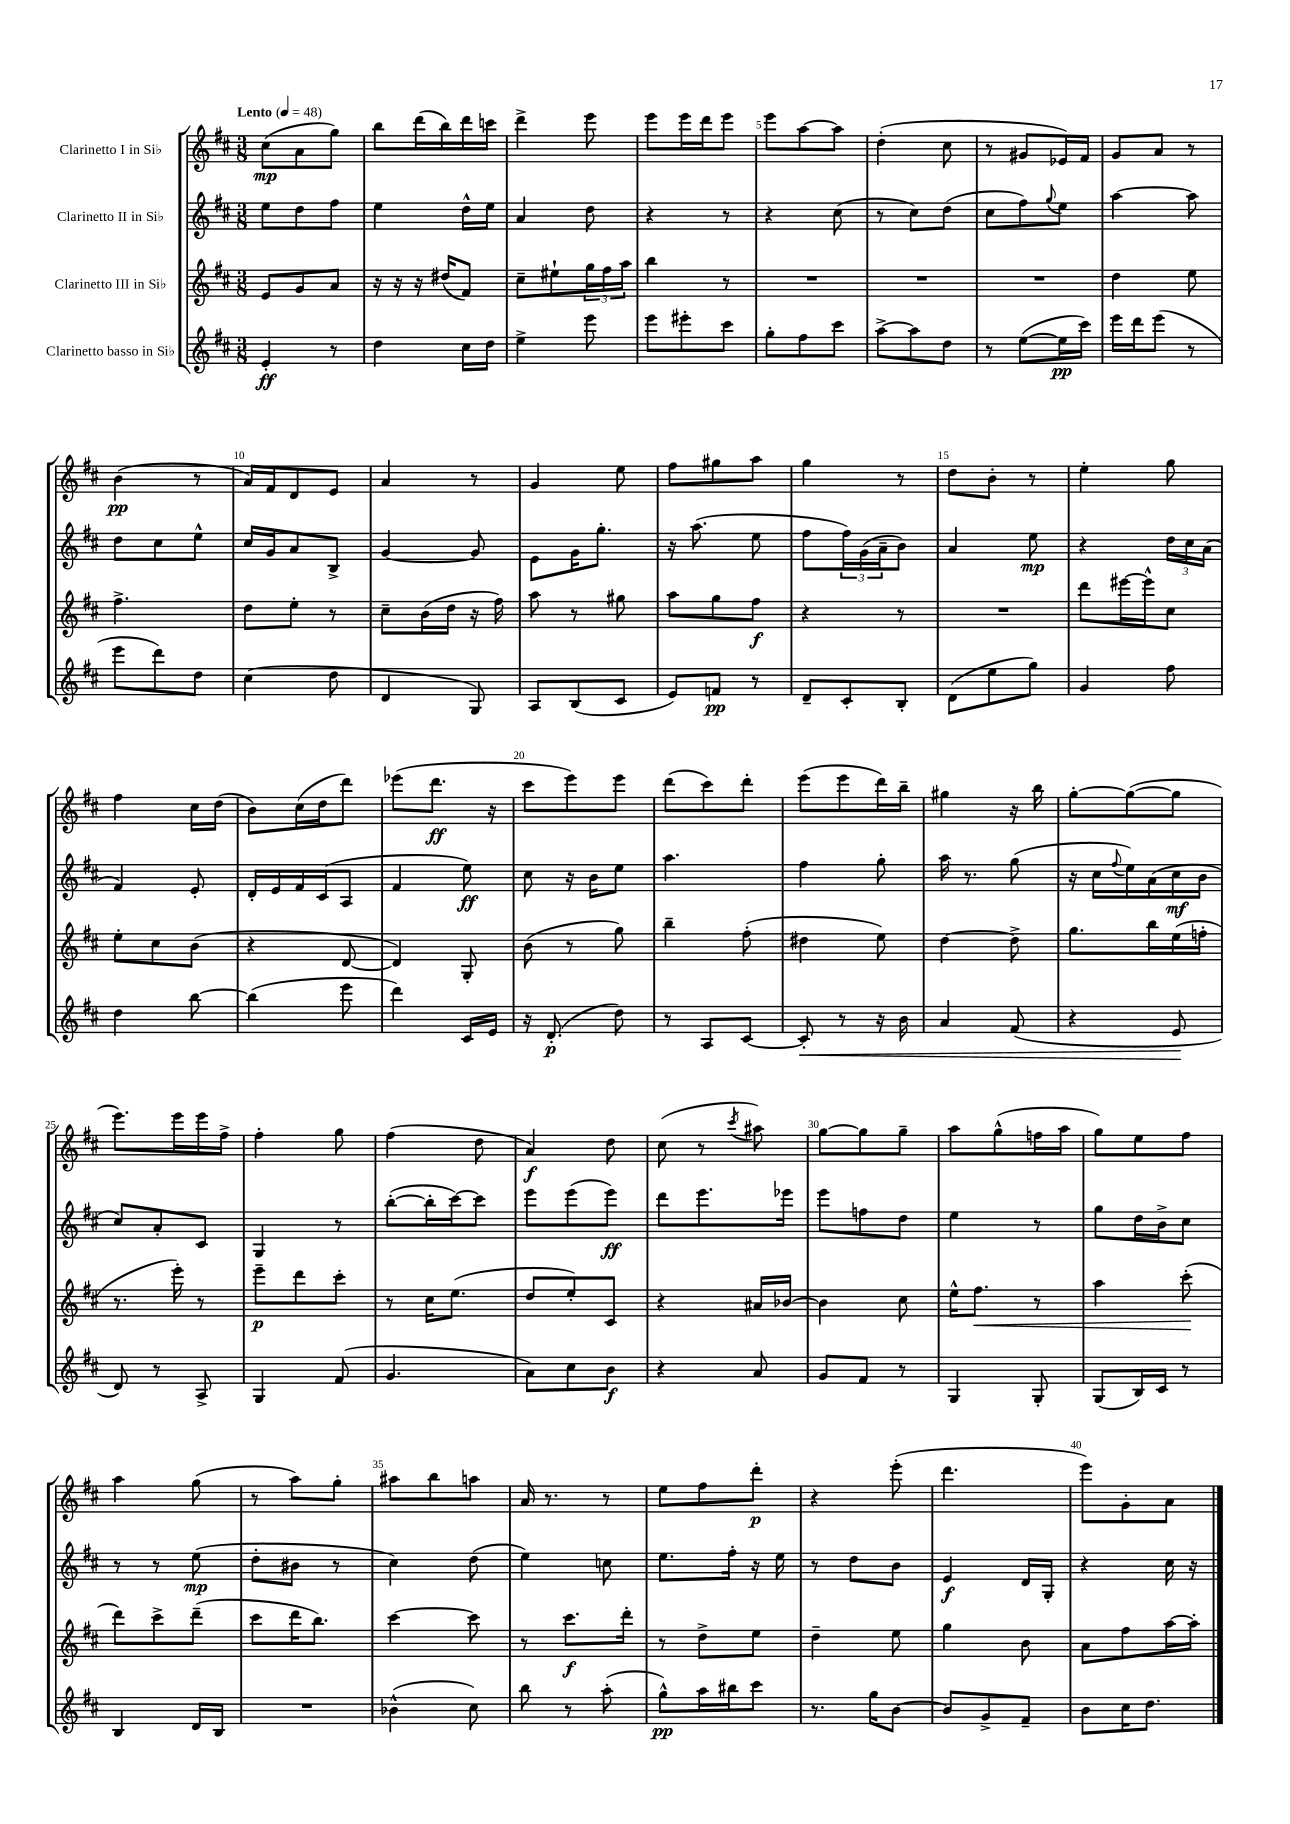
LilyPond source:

<<
\new StaffGroup <<
\new Staff = "s0" \with { instrumentName = "Clarinetto I in Sib" } {
    \clef treble \key d \major \numericTimeSignature \time 3/8 \tempo "Lento" 4 = 48
    cis''8\mp( a'8 g''8) |
    b''8 d'''16( b''16) d'''16 c'''16 |
    d'''4-> e'''8 |
    e'''8 e'''16 d'''16 e'''8 |
    e'''8 a''8~ a''8 |
    d''4-.( cis''8 |
    r8 gis'8 ees'16) fis'16 |
    g'8 a'8 r8 |
    b'4\pp( r8 |
    a'16) fis'16 d'8 e'8 |
    a'4 r8 |
    g'4 e''8 |
    fis''8 gis''8 a''8 |
    g''4 r8 |
    d''8 b'8-. r8 |
    e''4-. g''8 |
    fis''4 cis''16 d''16( |
    b'8) cis''16( d''16 d'''8) |
    ees'''8( d'''8.\ff r16 |
    cis'''8 e'''8) e'''8 |
    d'''8( cis'''8) d'''8-. |
    e'''8( e'''8 d'''16) b''16-- |
    gis''4 r16 b''16 |
    g''8~-. g''8~( g''8 |
    e'''8.) e'''16 e'''16 fis''16-> |
    fis''4-. g''8 |
    fis''4( d''8 |
    a'4\f) d''8 |
    cis''8( r8 \acciaccatura { cis'''8 } ais''8) |
    g''8~ g''8 g''8-- |
    a''8 g''8-^( f''16 a''16 |
    g''8) e''8 fis''8 |
    a''4 g''8( |
    r8 a''8) g''8-. |
    ais''8 b''8 a''8 |
    a'16 r8. r8 |
    e''8 fis''8 d'''8-.\p |
    r4 e'''8-.( |
    d'''4. |
    e'''8) g'8-. a'8 \bar "|." |
}
\new Staff = "s1" \with { instrumentName = "Clarinetto II in Sib" } {
    \clef treble \key d \major \numericTimeSignature \time 3/8
    e''8 d''8 fis''8 |
    e''4 d''16-^ e''16 |
    a'4 d''8 |
    r4 r8 |
    r4 cis''8( |
    r8 cis''8) d''8( |
    cis''8 fis''8) \appoggiatura { g''8 } e''8 |
    a''4~ a''8 |
    d''8 cis''8 e''8-^ |
    cis''16 g'16 a'8 b8-> |
    g'4~ g'8 |
    e'8 g'16 g''8.-. |
    r16 a''8.( e''8 |
    fis''8 \tuplet 3/2 { fis''16) g'16( a'16-- } b'8) |
    a'4 e''8\mp |
    r4 \tuplet 3/2 { d''16 cis''16 a'16( } |
    fis'4) e'8-. |
    d'16-. e'16 fis'16 cis'16( a8 |
    fis'4 e''8\ff) |
    cis''8 r16 b'16 e''8 |
    a''4. |
    fis''4 g''8-. |
    a''16 r8. g''8( |
    r16 cis''16 \appoggiatura { fis''8 } e''16) a'16( cis''16\mf b'16 |
    cis''8) a'8-. cis'8 |
    g4 r8 |
    b''8~-.( b''16-. cis'''16~) cis'''8 |
    e'''8 e'''8( e'''8\ff) |
    d'''8 e'''8. ees'''16 |
    e'''8 f''8 d''8 |
    e''4 r8 |
    g''8 d''16 b'16-> cis''8 |
    r8 r8 e''8\mp( |
    d''8-. bis'8 r8 |
    cis''4) d''8( |
    e''4) c''8 |
    e''8. fis''16-. r16 e''16 |
    r8 d''8 b'8 |
    e'4\f d'16 g16-. |
    r4 cis''16 r16 \bar "|." |
}
\new Staff = "s2" \with { instrumentName = "Clarinetto III in Sib" } {
    \clef treble \key d \major \numericTimeSignature \time 3/8
    e'8 g'8 a'8 |
    r16 r16 r16 dis''16( fis'8) |
    cis''8-- eis''8-! \tuplet 3/2 { g''16 fis''16 a''16 } |
    b''4 r8 |
    R4. |
    R4. |
    R4. |
    d''4 e''8 |
    fis''4.-> |
    d''8 e''8-. r8 |
    cis''8-- b'16( d''16 r16 fis''16) |
    a''8 r8 gis''8 |
    a''8 g''8 fis''8\f |
    r4 r8 |
    R4. |
    d'''8 eis'''16~ eis'''16-^ cis''8 |
    e''8-. cis''8 b'8( |
    r4 d'8~ |
    d'4) g8-. |
    b'8( r8 g''8) |
    b''4-- fis''8-.( |
    dis''4 e''8) |
    d''4~ d''8-> |
    g''8. b''16 e''16( f''16-. |
    r8. e'''16-.) r8 |
    e'''8--\p d'''8 cis'''8-. |
    r8 cis''16 e''8.( |
    d''8 e''8-.) cis'8 |
    r4 ais'16 bes'16~ |
    bes'4 cis''8 |
    e''16-^ fis''8.\< r8 |
    a''4 cis'''8-.\!( |
    d'''8) cis'''8-> d'''8--( |
    cis'''8 d'''16 b''8.) |
    cis'''4~ cis'''8 |
    r8 cis'''8.\f d'''16-. |
    r8 d''8-> e''8 |
    d''4-- e''8 |
    g''4 b'8 |
    a'8 fis''8 a''16~ a''16-. \bar "|." |
}
\new Staff = "s3" \with { instrumentName = "Clarinetto basso in Sib" } {
    \clef treble \key d \major \numericTimeSignature \time 3/8
    e'4-.\ff r8 |
    d''4 cis''16 d''16 |
    e''4-> e'''8 |
    e'''8 eis'''8-. cis'''8 |
    g''8-. fis''8 cis'''8 |
    a''8~-> a''8 d''8 |
    r8 e''8~( e''16\pp cis'''16) |
    e'''16 d'''16 e'''8( r8 |
    e'''8 d'''8) d''8 |
    cis''4( d''8 |
    d'4 g8) |
    a8 b8( cis'8 |
    e'8) f'8\pp r8 |
    d'8-- cis'8-. b8-. |
    d'8( e''8 g''8) |
    g'4 fis''8 |
    d''4 b''8~ |
    b''4( e'''8 |
    d'''4) cis'16 e'16 |
    r16 d'8.-.\p( d''8) |
    r8 a8 cis'8~ |
    cis'8-.\< r8 r16 b'16 |
    a'4 fis'8( |
    r4 e'8\! |
    d'8) r8 a8-> |
    g4 fis'8( |
    g'4. |
    a'8) cis''8 b'8\f |
    r4 a'8 |
    g'8 fis'8 r8 |
    g4 g8-. |
    g8( b16) cis'16 r8 |
    b4 d'16 b16 |
    R4. |
    bes'4-^( cis''8) |
    b''8 r8 a''8-.( |
    g''8-^\pp) a''16 bis''16 cis'''8 |
    r8. g''16 b'8~ |
    b'8 g'8-> fis'8-- |
    b'8 cis''16 d''8. \bar "|." |
}
>>
>>
\layout { \context { \Score \override BarNumber.break-visibility = ##(#f #t #t) barNumberVisibility = #(every-nth-bar-number-visible 5) } }
